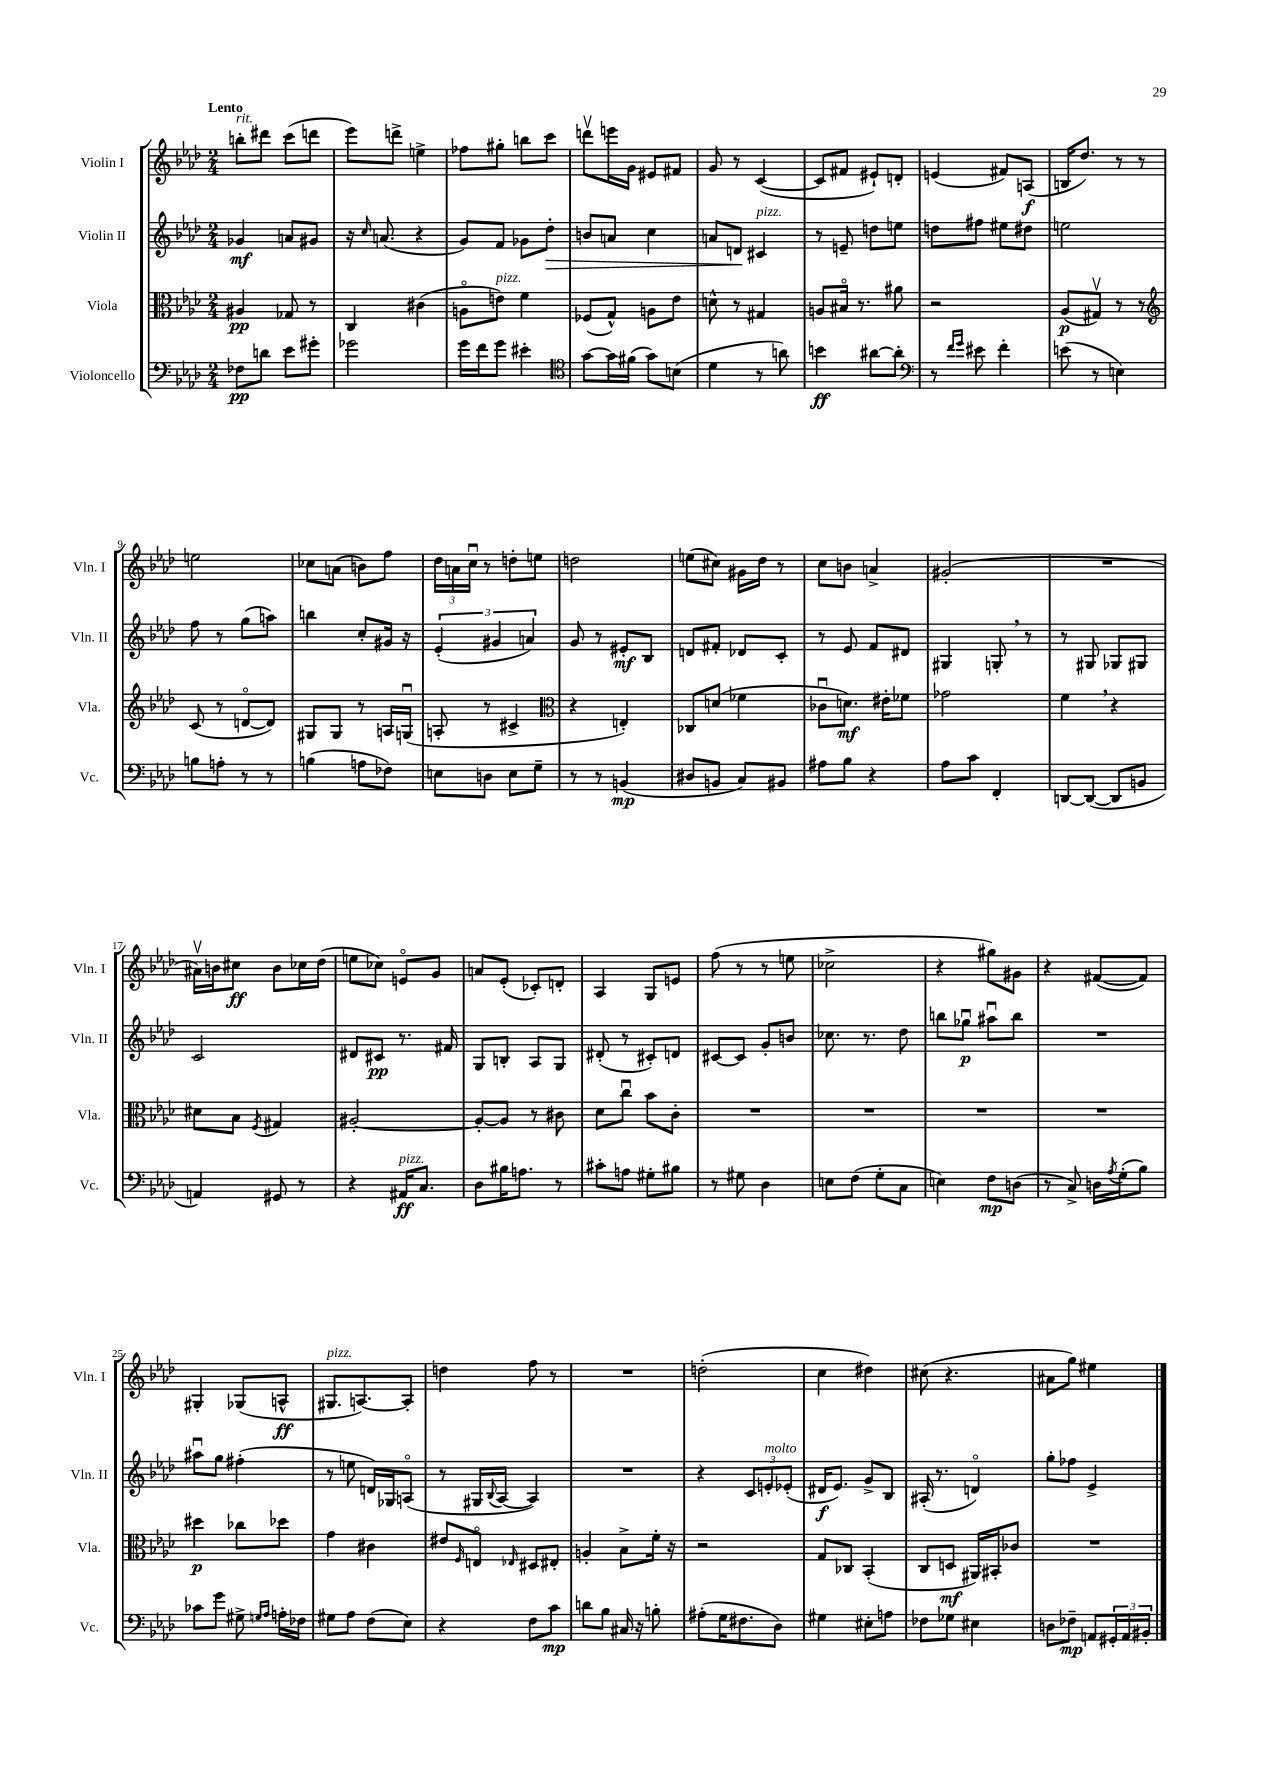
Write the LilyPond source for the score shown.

<<
\new StaffGroup <<
\new Staff = "s0" \with { instrumentName = "Violin I" shortInstrumentName = "Vln. I" } {
    \clef treble \key aes \major \numericTimeSignature \time 2/4 \tempo "Lento"
    b''8-.^\markup { \italic "rit." } dis'''8 c'''8( d'''8 |
    ees'''8) d'''8-> e''4-> |
    fes''8 gis''8-. b''8 c'''8 |
    d'''8\upbow e'''16 g'16 eis'8 fis'8 |
    g'8 r8 c'4~( |
    c'8 fis'8 eis'8-!) d'8-. |
    e'4( fis'8) a8\f( |
    b16 des''8.) r8 r8 |
    e''2 |
    ces''8 a'8( b'8) f''8 |
    \tuplet 3/2 { des''16 a'16 c''16\downbow } r8 d''8-. e''8 |
    d''2 |
    e''8( cis''8) gis'16 des''16 r8 |
    c''8 b'8 a'4-> |
    gis'2-.( |
    R2 |
    ais'16\upbow) b'16 cis''8\ff b'8 ces''16 des''16( |
    e''8 ces''8) e'8\flageolet g'8 |
    a'8 ees'8-.( ces'8-.) d'8-. |
    aes4 g8 e'8 |
    f''8( r8 r8 e''8 |
    ces''2-> |
    r4 gis''8) gis'8 |
    r4 fis'8~( fis'8) |
    gis4-. ges8( a8-^\ff |
    gis8.^\markup { \italic "pizz." } a8.~) a8-. |
    d''4 f''8 r8 |
    R2 |
    d''2-.( |
    c''4 dis''4) |
    cis''8( r4. |
    ais'8 g''8) eis''4 \bar "|." |
}
\new Staff = "s1" \with { instrumentName = "Violin II" shortInstrumentName = "Vln. II" } {
    \clef treble \key aes \major \numericTimeSignature \time 2/4
    ges'4\mf a'8 gis'8 |
    r16 \grace { c''16 } a'8.( r4 |
    g'8) f'8 ges'8 des''8-.\> |
    b'8 a'8 c''4 |
    a'8 d'8\! cis'4^\markup { \italic "pizz." } |
    r8 e'8-- d''8 e''8 |
    d''8 fis''8 eis''8 dis''8 |
    e''2 |
    f''8 r8 g''8( a''8) |
    b''4 c''8-. gis'16 r16 |
    \tuplet 3/2 { ees'4-.( gis'4 a'4) } |
    g'8 r8 eis'8-.\mf bes8 |
    d'8 fis'8-. des'8 c'8-. |
    r8 ees'8 f'8 dis'8 |
    gis4 g8-. \breathe r8 |
    r8 gis8 ges8 gis8 |
    c'2 |
    dis'8 cis'8\pp r8. fis'16 |
    g8 b8-. aes8 g8 |
    dis'8-.( r8 cis'8-.) d'8 |
    cis'8~ cis'8 g'8-. b'8 |
    ces''8. r8. des''8 |
    b''8 ges''8\downbow\p ais''8\downbow b''8 |
    R2 |
    ais''8\downbow g''8 fis''4-.( |
    r8 e''8 d'16) ges16 a8\flageolet( |
    r8 gis16 \appoggiatura { bes8 } aes16~ aes4) |
    R2 |
    r4 \tuplet 3/2 { c'8 e'8-.^\markup { \italic "molto" } ees'8-.( } |
    dis'16\f ees'8.) g'8-> bes8 |
    ais16-.( r8. d'4\flageolet) |
    g''8-. fes''8 ees'4-> \bar "|." |
}
\new Staff = "s2" \with { instrumentName = "Viola" shortInstrumentName = "Vla." } {
    \clef alto \key aes \major \numericTimeSignature \time 2/4
    ais4\pp ges8 r8 |
    c4 cis'4( |
    a8\flageolet e'8^\markup { \italic "pizz." }) f'4 |
    fes8( g8-^) a8 ees'8 |
    d'8-^ r8 gis4 |
    a8 bis16\flageolet r8. ais'8 |
    r2 |
    aes8\p( gis8\upbow) r8 r8 |
    \clef treble c'8( r8 d'8~\flageolet d'8) |
    gis8 gis8 r8 a16 g16\downbow( |
    a8-. r8 cis'4-> |
    \clef alto r4 e4-.) |
    ces8 d'8( fes'4 |
    ces'8\downbow d'8.\mf) eis'16-. fes'8 |
    ges'2 |
    f'4 \breathe r4 |
    dis'8 bes8 \acciaccatura { f8 } gis4 |
    ais2~-. |
    ais8~-. ais8 r8 cis'8 |
    des'8 c''8\downbow bes'8 c'8-. |
    R2 |
    R2 |
    R2 |
    R2 |
    dis''4\p ces''8 des''8 |
    g'4 cis'4 |
    eis'8 \grace { f16 } e8\flageolet \grace { ees16 } dis8 eis8-. |
    a4-. bes8-> f'16-. r16 |
    r2 |
    g8 ces8 bes,4-.( |
    c8 d8\mf ais,16) bis,16-. ces'8 |
    R2 \bar "|." |
}
\new Staff = "s3" \with { instrumentName = "Violoncello" shortInstrumentName = "Vc." } {
    \clef bass \key aes \major \numericTimeSignature \time 2/4
    fes8\pp d'8 ees'8 gis'8-. |
    ges'2 |
    g'16 f'16 g'8 eis'4-. |
    \clef tenor g'8~ g'16 fis'16( g'8) b8( |
    des'4 r8 a'8) |
    b'4\ff ais'8~ ais'8-. |
    \clef bass r8 \grace { f'16 g'16 } eis'8 f'4-. |
    e'8( r8 e4) |
    b8 a8-. r8 r8 |
    b4( a8 fes8) |
    e8 d8 e8 g8-- |
    r8 r8 b,4\mp( |
    dis8 b,8 c8) bis,8 |
    ais8 bes8 r4 |
    aes8 c'8 f,4-. |
    d,8~ d,8~( d,8 b,8 |
    a,4) gis,8 r8 |
    r4 ais,16\ff^\markup { \italic "pizz." } c8. |
    des8 bis16 a8. r8 |
    cis'8-. a8 gis8-. bis8 |
    r8 gis8 des4 |
    e8 f8( g8-. c8 |
    e4) f8\mp d8( |
    r8 c8->) d16 \acciaccatura { aes8 } g16-.( bes8) |
    ces'8 g'8 gis8-> \grace { g16 aes16 } a16-. fes16 |
    gis8 aes8 f8( ees8) |
    r4 f8 c'8\mp |
    d'8 bes8 cis16 r16 b8-. |
    ais8-.( g16 fis8. des8) |
    gis4 eis8-. a8 |
    fes8 ges8 eis4 |
    d8 fes8--\mp a,8 \tuplet 3/2 { gis,16-. a,16 bis,16-. } \bar "|." |
}
>>
>>
